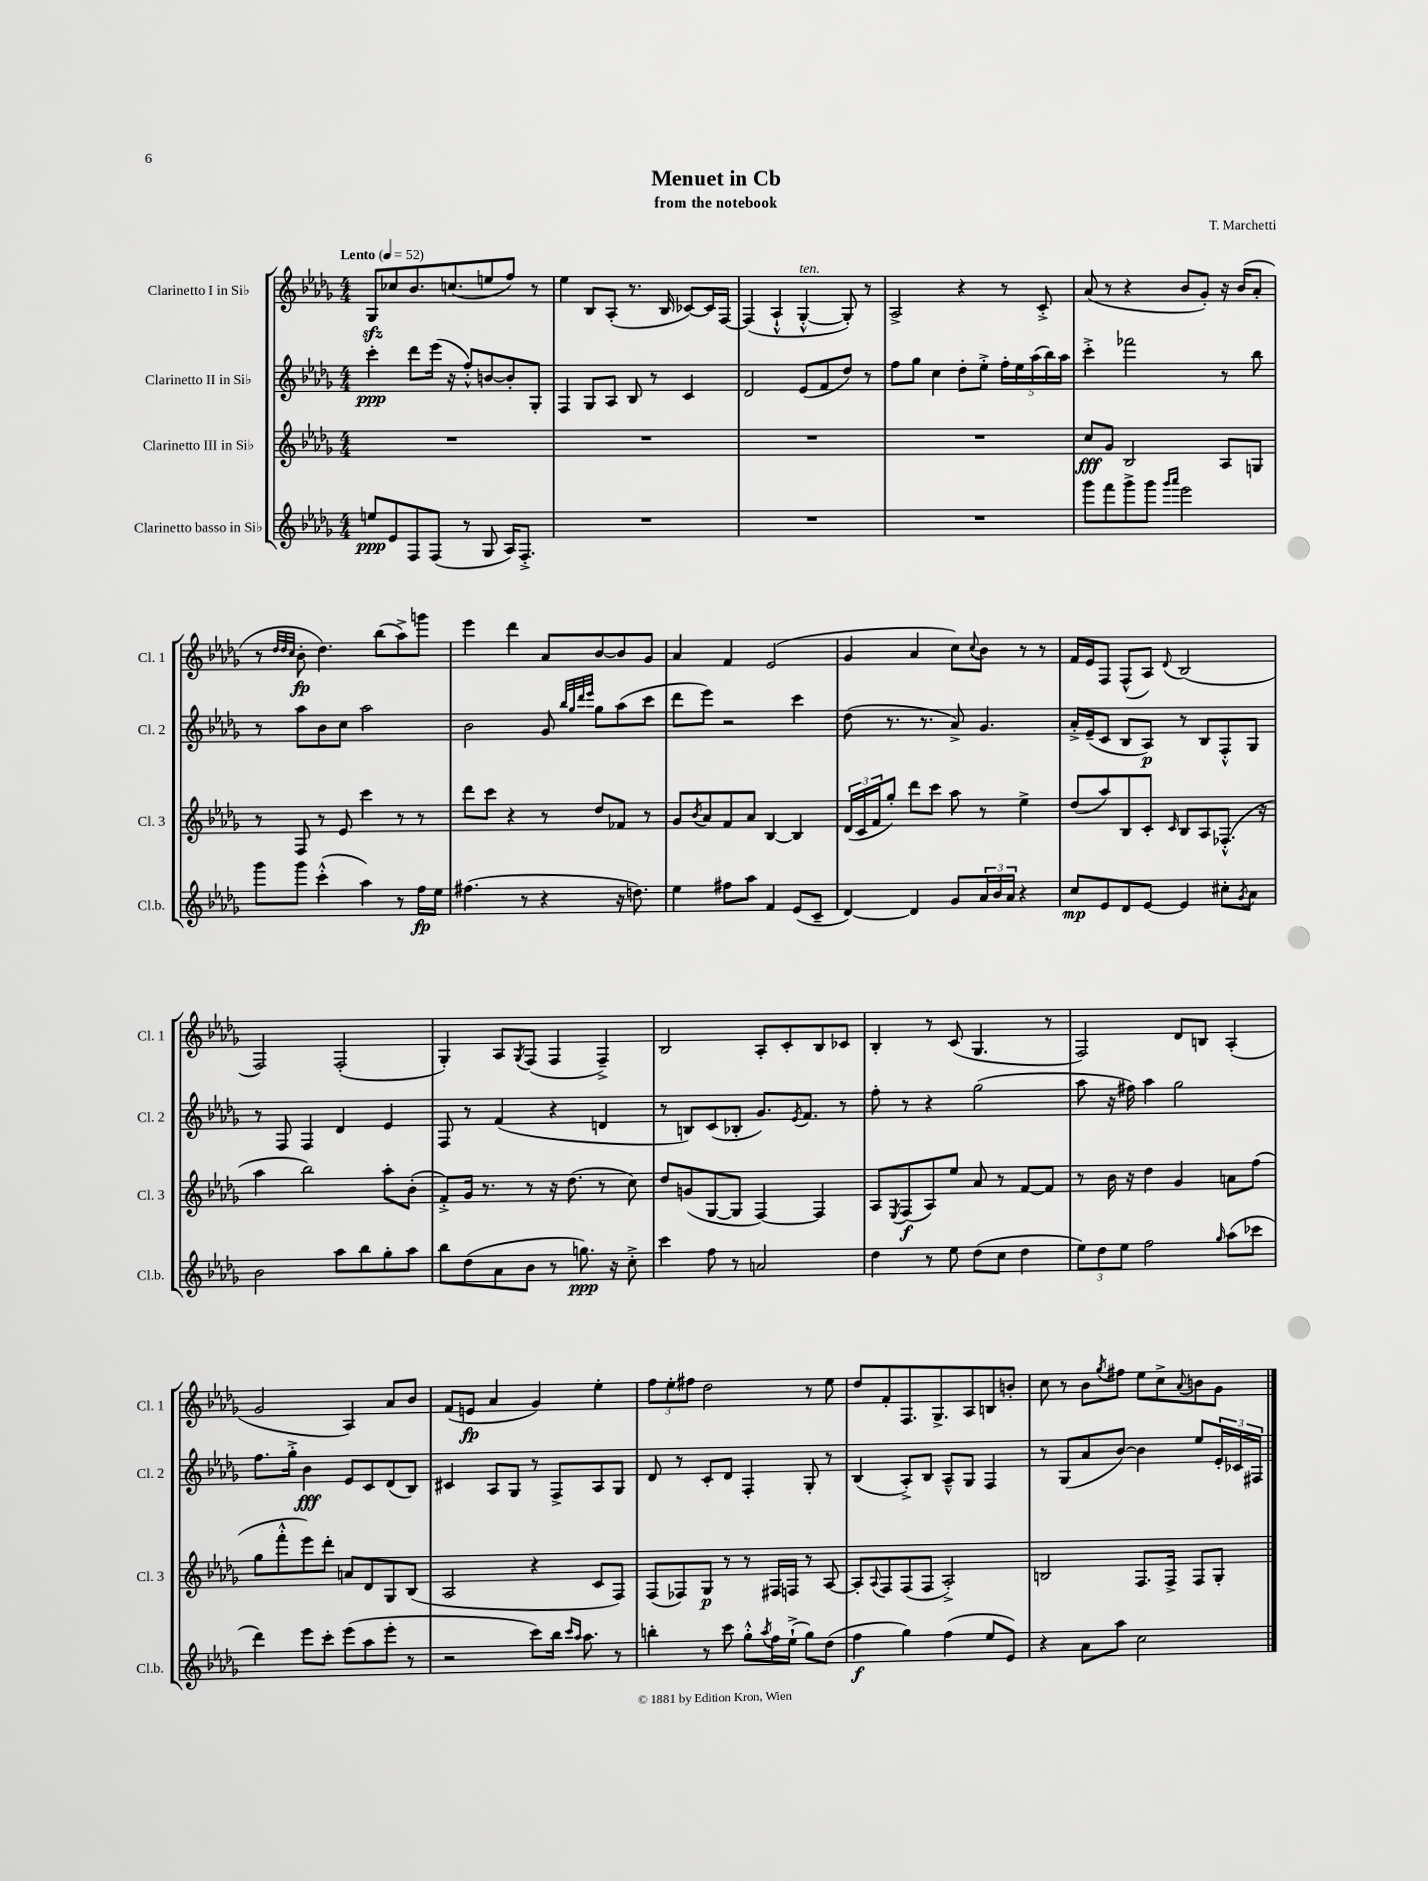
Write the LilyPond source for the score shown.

\header { title = "Menuet in Cb" composer = "T. Marchetti" subtitle = "from the notebook" }
<<
\new StaffGroup <<
\new Staff = "s0" \with { instrumentName = "Clarinetto I in Sib" shortInstrumentName = "Cl. 1" } {
    \clef treble \key des \major \numericTimeSignature \time 4/4 \tempo "Lento" 4 = 52
    ges8\sfz ces''8 bes'8. c''8.( e''8 f''8) r8 |
    ees''4 bes8 aes8-.( r8. bes16 ces'8~) ces'16 f16~ |
    f4( aes4-!-^ ges4~-.-^^\markup { \italic "ten." } ges8-.) r8 |
    aes2-> r4 r8 c'8-.-> |
    aes'8( r8 r4 bes'8 ges'8-.) r16 bes'16( aes'8-. |
    r8 \grace { des''32 des''32 c''32 } bes'8-.\fp des''4.) bes''8( aes''8->) g'''8 |
    ees'''4 des'''4 aes'8 bes'8~ bes'8 ges'8 |
    aes'4 f'4 ees'2( |
    ges'4 aes'4 c''8) \appoggiatura { c''8 } bes'8 r8 r8 |
    f'16 ees'16 f8 f8-^( aes8) \appoggiatura { des'8 } bes2( |
    f2) f2-.( |
    ges4-.) aes8 \acciaccatura { ges8 } f8( f4 f4--->) |
    bes2 aes8-. c'8-. bes8 ces'8 |
    bes4-. r8 c'8( ges4. r8 |
    f2) des'8 b8 aes4-.( |
    ges'2 aes4) aes'8 bes'8 |
    f'8( e'8\fp aes'4 ges'4) ees''4-. |
    \tuplet 3/2 { f''8 ees''8-. fis''8 } des''2 r8 ees''8 |
    des''8 f'8-. f8. ges8.-> aes8 b8 b'8-. |
    c''8 r8 bes'8 \acciaccatura { ges''8 } fis''8 ees''8 c''8-> \appoggiatura { aes'8 } b'8 ges'8 \bar "|." |
}
\new Staff = "s1" \with { instrumentName = "Clarinetto II in Sib" shortInstrumentName = "Cl. 2" } {
    \clef treble \key des \major \numericTimeSignature \time 4/4
    c'''4-.\ppp des'''8 ees'''16( r16 f''8-.-^) b'8~ b'8-. ges8-. |
    f4 ges8 aes8 bes8 r8 c'4 |
    des'2 ees'8( f'8 des''8) r8 |
    f''8 ges''8 c''4 des''8-. ees''8-.-> \tuplet 5/4 { f''16-. ees''16 aes''16( bes''16) aes''16 } |
    c'''4-.-> fes'''2 r8 bes''8 |
    r8 aes''8 bes'8 c''8 aes''2 |
    bes'2 ges'8 \grace { bes''32 ges''32 des'''32 ees'''32 } ges''8 aes''8( c'''8 |
    des'''8 ees'''8) r2 c'''4 |
    des''8( r8. r8. aes'8->) ges'4. |
    aes'16-.-> ees'16--( c'8 bes8 aes8\p) r8 bes8 f8-.-^ ges8 |
    r8 f8 f4 des'4 ees'4 |
    f8 r8 f'4( r4 d'4 |
    r8 b8) c'8( bes8-. ges'8.) \acciaccatura { ees'8 } f'8. r8 |
    f''8-. r8 r4 ges''2( |
    aes''8 r16 fis''16) aes''4 ges''2 |
    f''8. ges''16-.-> bes'4\fff ees'8 c'8 des'8( bes8) |
    cis'4 aes8 ges8 r8 f8-> aes8 ges8 |
    des'8 r8 c'8-. des'8 f4-. ges8-. r8 |
    bes4( aes8-.->) bes8 aes8---^ ges8 f4 |
    r8 ges8( aes'8 bes'8~) bes'4 ees''8 \tuplet 3/2 { ees'16-. ces'16 fis16 } \bar "|." |
}
\new Staff = "s2" \with { instrumentName = "Clarinetto III in Sib" shortInstrumentName = "Cl. 3" } {
    \clef treble \key des \major \numericTimeSignature \time 4/4
    R1 |
    R1 |
    R1 |
    R1 |
    c''8\fff ges'8 bes2 aes8 g8 |
    r8 f8 r8 ees'8 c'''4 r8 r8 |
    des'''8 c'''8 r4 r8 des''8 fes'8 r8 |
    ges'8 \acciaccatura { bes'8 } aes'8 f'8 aes'8 bes4~ bes4 |
    \tuplet 3/2 { des'16( c'16 f'16 } ges''8-.) des'''8 c'''8 aes''8 r8 ees''4-> |
    des''8( aes''8) bes8 c'8-. \grace { c'16 } bes8 aes8 fes8.-.-^( r16 |
    aes''4 bes''2) aes''8-. bes'8-.( |
    f'8-.->) ges'16 r8. r8 r16 des''8.( r8 c''8) |
    des''8 g'8( ges8~ ges8 f4~) f4 |
    aes8 \acciaccatura { ees8 } f8\f( aes8) ees''8 aes'8 r8 f'8~ f'8 |
    r8 bes'16 r16 des''4 ges'4 a'8 f''8( |
    ges''8 f'''8-.-^ ees'''8) des'''8-. a'8 des'8 ges8 bes8( |
    aes2 r4 c'8 f8) |
    f8( fes8) ges8\p r8 r8 fis16 f16 r8 aes8~ |
    aes8-. \appoggiatura { aes8 } f8 f8( f8 aes2-.->) |
    b2 f8. f16-> f8 ges8-. \bar "|." |
}
\new Staff = "s3" \with { instrumentName = "Clarinetto basso in Sib" shortInstrumentName = "Cl.b." } {
    \clef treble \key des \major \numericTimeSignature \time 4/4
    e''8\ppp ees'8 f8 f8( r8 ges8 aes16) f8.-.-> |
    R1 |
    R1 |
    R1 |
    ges'''8 f'''8 ges'''8-> ges'''8 \grace { ges'''16 aes'''16 } ees'''2 |
    ges'''8 ges'''8 c'''4-.-^( aes''4) r8 f''16\fp ees''16 |
    fis''4.( r8 r4 r16 d''8.) |
    ees''4 fis''8 aes''8 f'4 ees'8( c'8-- |
    des'4~) des'4 ges'8 \tuplet 3/2 { aes'16 bes'16 aes'16 } r4 |
    c''8\mp ees'8 des'8 ees'8~ ees'4 cis''8-. \acciaccatura { ges'8 } aes'8 |
    bes'2 aes''8 bes''8 ges''8-. aes''8 |
    bes''8 des''8( aes'8 bes'8 r8 g''8.\ppp) r16 c''8-.-> |
    c'''4 f''8 r8 a'2 |
    des''4 r8 ees''8 des''8( c''8 des''4 |
    \tuplet 3/2 { ees''8) des''8 ees''8 } f''2 \grace { ges''16 } aes''8( ces'''8 |
    des'''4) ees'''8 c'''8-. ees'''8( aes''8 ees'''8-. r8 |
    r2 c'''8) bes''16 \grace { c'''16 aes''16 } aes''8. r8 |
    b''4-. r8 c'''8 ges''8-.-^ \acciaccatura { aes''8 } f''16 ees''16-!->( ges''8) des''8( |
    f''4\f ges''4) f''4( ees''8 ees'8) |
    r4 aes'8 aes''8 c''2 \bar "|." |
}
>>
>>
\layout { \context { \Score \remove "Bar_number_engraver" } }
